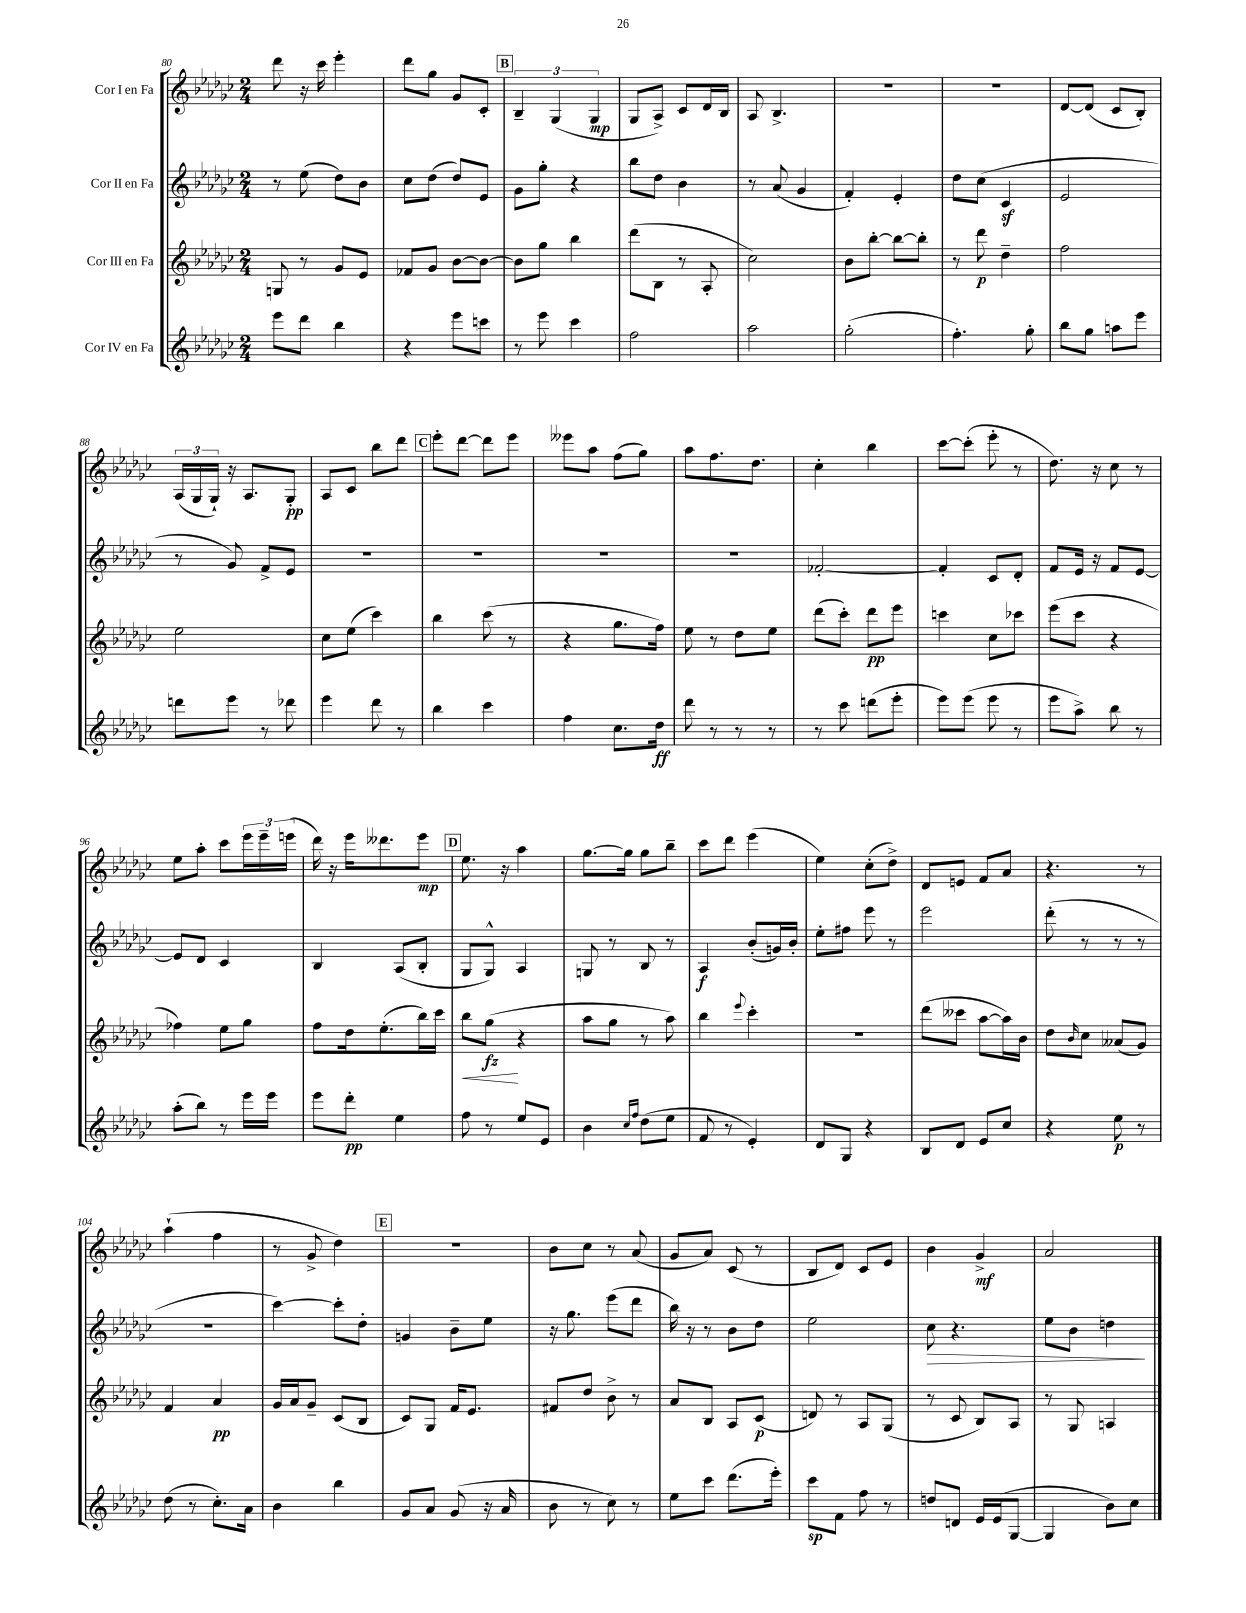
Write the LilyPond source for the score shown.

<<
\new StaffGroup <<
\new Staff = "s0" \with { instrumentName = "Cor I en Fa" } {
    \clef treble \key ges \major \numericTimeSignature \time 2/4
    des'''8 r16 ces'''16 ees'''4-. |
    des'''8 ges''8 ges'8 ces'8-. |
    \mark \markup { \box "B" } \tuplet 3/2 { bes4-- ges4( ges4\mp } |
    ges8 aes8->) ces'8 des'16 bes16 |
    aes8 bes4.-> |
    R2 |
    R2 |
    des'8~ des'8( ces'8 bes8-.) |
    \tuplet 3/2 { aes16( ges16 ges16-!) } r16 aes8. ges8-.\pp |
    aes8 ces'8 bes''8 des'''8 |
    \mark \markup { \box "C" } ees'''8-. des'''8~ des'''8 ees'''8 |
    eeses'''8 aes''8 f''8( ges''8) |
    aes''8 f''8. des''8. |
    ces''4-. bes''4 |
    ces'''8~ ces'''8-.( ees'''8-. r8 |
    des''8.) r16 ces''8 r8 |
    ees''8 aes''8-. ces'''8 \tuplet 3/2 { ees'''16 ees'''16-- e'''16( } |
    des'''16) r16 ees'''16 deses'''8. ees'''8\mp |
    \mark \markup { \box "D" } ees''8. r16 aes''4 |
    ges''8.~ ges''16 ges''8 bes''8-- |
    ces'''8 des'''8 ees'''4( |
    ees''4) ces''8-.( des''8->) |
    des'8 e'8 f'8 aes'8 |
    r4. r8 |
    aes''4-!( f''4 |
    r8 ges'8-> des''4) |
    \mark \markup { \box "E" } R2 |
    bes'8 ces''8 r8 aes'8( |
    ges'8 aes'8) ces'8( r8 |
    bes8 des'8) ces'8 ees'8 |
    bes'4 ges'4->\mf |
    aes'2 \bar "|." |
}
\new Staff = "s1" \with { instrumentName = "Cor II en Fa" } {
    \clef treble \key ges \major \numericTimeSignature \time 2/4
    r8 ees''8( des''8) bes'8 |
    ces''8 des''8( des''8) ees'8 |
    \mark \markup { \box "B" } ges'8 ges''8-. r4 |
    bes''8 des''8 bes'4 |
    r8 aes'8( ges'4 |
    f'4-.) ees'4-. |
    des''8 ces''8( ces'4\sf |
    ees'2 |
    r8 ges'8) f'8-> ees'8 |
    R2 |
    \mark \markup { \box "C" } R2 |
    R2 |
    R2 |
    fes'2~-. |
    fes'4-. ces'8 des'8-. |
    f'8 ees'16 r16 f'8 ees'8~ |
    ees'8 des'8 ces'4 |
    bes4 aes8( bes8-. |
    \mark \markup { \box "D" } ges8 ges8-^) aes4 |
    g8 r8 bes8 r8 |
    aes4\f bes'8-.( g'16) bes'16-. |
    ees''8-. fis''8 ees'''8 r8 |
    ees'''2 |
    des'''8-.( r8 r8 r8 |
    R2 |
    ces'''4~) ces'''8-. des''8-. |
    \mark \markup { \box "E" } g'4 bes'8-- ees''8 |
    r16 ges''8. ees'''8( des'''8 |
    bes''16) r16 r8 bes'8 des''8 |
    ees''2 |
    ces''8\> r4. |
    ees''8 bes'8 d''4\! \bar "|." |
}
\new Staff = "s2" \with { instrumentName = "Cor III en Fa" } {
    \clef treble \key ges \major \numericTimeSignature \time 2/4
    g8 r8 ges'8 ees'8 |
    fes'8 ges'8 bes'8~ bes'8~ |
    \mark \markup { \box "B" } bes'8 ges''8 bes''4 |
    des'''8( bes8 r8 aes8-. |
    ces''2) |
    bes'8 bes''8~-. bes''8~ bes''8-. |
    r8 des'''8\p des''4-- |
    f''2 |
    ees''2 |
    ces''8 ees''8( ces'''4) |
    \mark \markup { \box "C" } bes''4 ces'''8( r8 |
    r4 ges''8. f''16) |
    ees''8 r8 des''8 ees''8 |
    des'''8( ces'''8-.) des'''8\pp ees'''8 |
    c'''4 ces''8 ces'''8 |
    ees'''8( ces'''8 r4 |
    fes''4) ees''8 ges''8 |
    f''8 des''16 ees''8.-.( bes''16) ces'''16 |
    \mark \markup { \box "D" } bes''8\< ges''8\fz\!( r4 |
    aes''8 ges''8 r8 aes''8) |
    bes''4 \appoggiatura { ees'''8 } ces'''4-. |
    r2 |
    des'''8( ceses'''8 aes''8~ aes''16) bes'16 |
    des''8 \grace { bes'16 } ces''8 aeses'8( ges'8) |
    f'4 aes'4\pp |
    ges'16 aes'16 ges'8-- ces'8( bes8 |
    \mark \markup { \box "E" } ces'8) ges8 f'16 ees'8. |
    fis'8 des''8 bes'8-> r8 |
    aes'8 bes8 aes8 ces'8\p( |
    d'8) r8 aes8 ges8( |
    r8 ces'8 bes8) aes8 |
    r8 ges8 a4 \bar "|." |
}
\new Staff = "s3" \with { instrumentName = "Cor IV en Fa" } {
    \clef treble \key ges \major \numericTimeSignature \time 2/4
    ees'''8 des'''8 bes''4 |
    r4 ees'''8 c'''8 |
    \mark \markup { \box "B" } r8 ees'''8 ces'''4 |
    f''2 |
    aes''2 |
    ges''2-.( |
    f''4.-.) ges''8-. |
    bes''8 ges''8 a''8 ees'''8 |
    d'''8 ees'''8 r8 des'''8 |
    ees'''4 des'''8 r8 |
    \mark \markup { \box "C" } bes''4 ces'''4 |
    f''4 ces''8. des''16\ff |
    des'''8 r8 r8 r8 |
    r8 ces'''8 d'''8( ees'''8-. |
    ees'''8) ees'''8( ees'''8 r8 |
    ees'''8 aes''8->) bes''8 r8 |
    aes''8-.( bes''8) r8 ees'''16 ees'''16 |
    ees'''8 des'''8-.\pp ees''4 |
    \mark \markup { \box "D" } f''8 r8 ees''8 ees'8 |
    bes'4 \grace { ces''16 f''16 } des''8( ees''8 |
    f'8 r8 ees'4-.) |
    des'8 ges8 r4 |
    bes8 des'8 ees'8 ces''8 |
    r4 ees''8\p r8 |
    des''8( r8 ces''8.-.) aes'16 |
    bes'4 bes''4 |
    \mark \markup { \box "E" } ges'8 aes'8 ges'8( r16 aes'16 |
    bes'8 r8 ces''8) r8 |
    ees''8 ces'''8 des'''8.( ees'''16-.) |
    ces'''8\sp f'8 f''8 r8 |
    d''8 d'8 ees'16 ees'16( ges8~ |
    ges4 bes'8) ces''8 \bar "|." |
}
>>
>>
\layout { \context { \Score currentBarNumber = #80 } }
